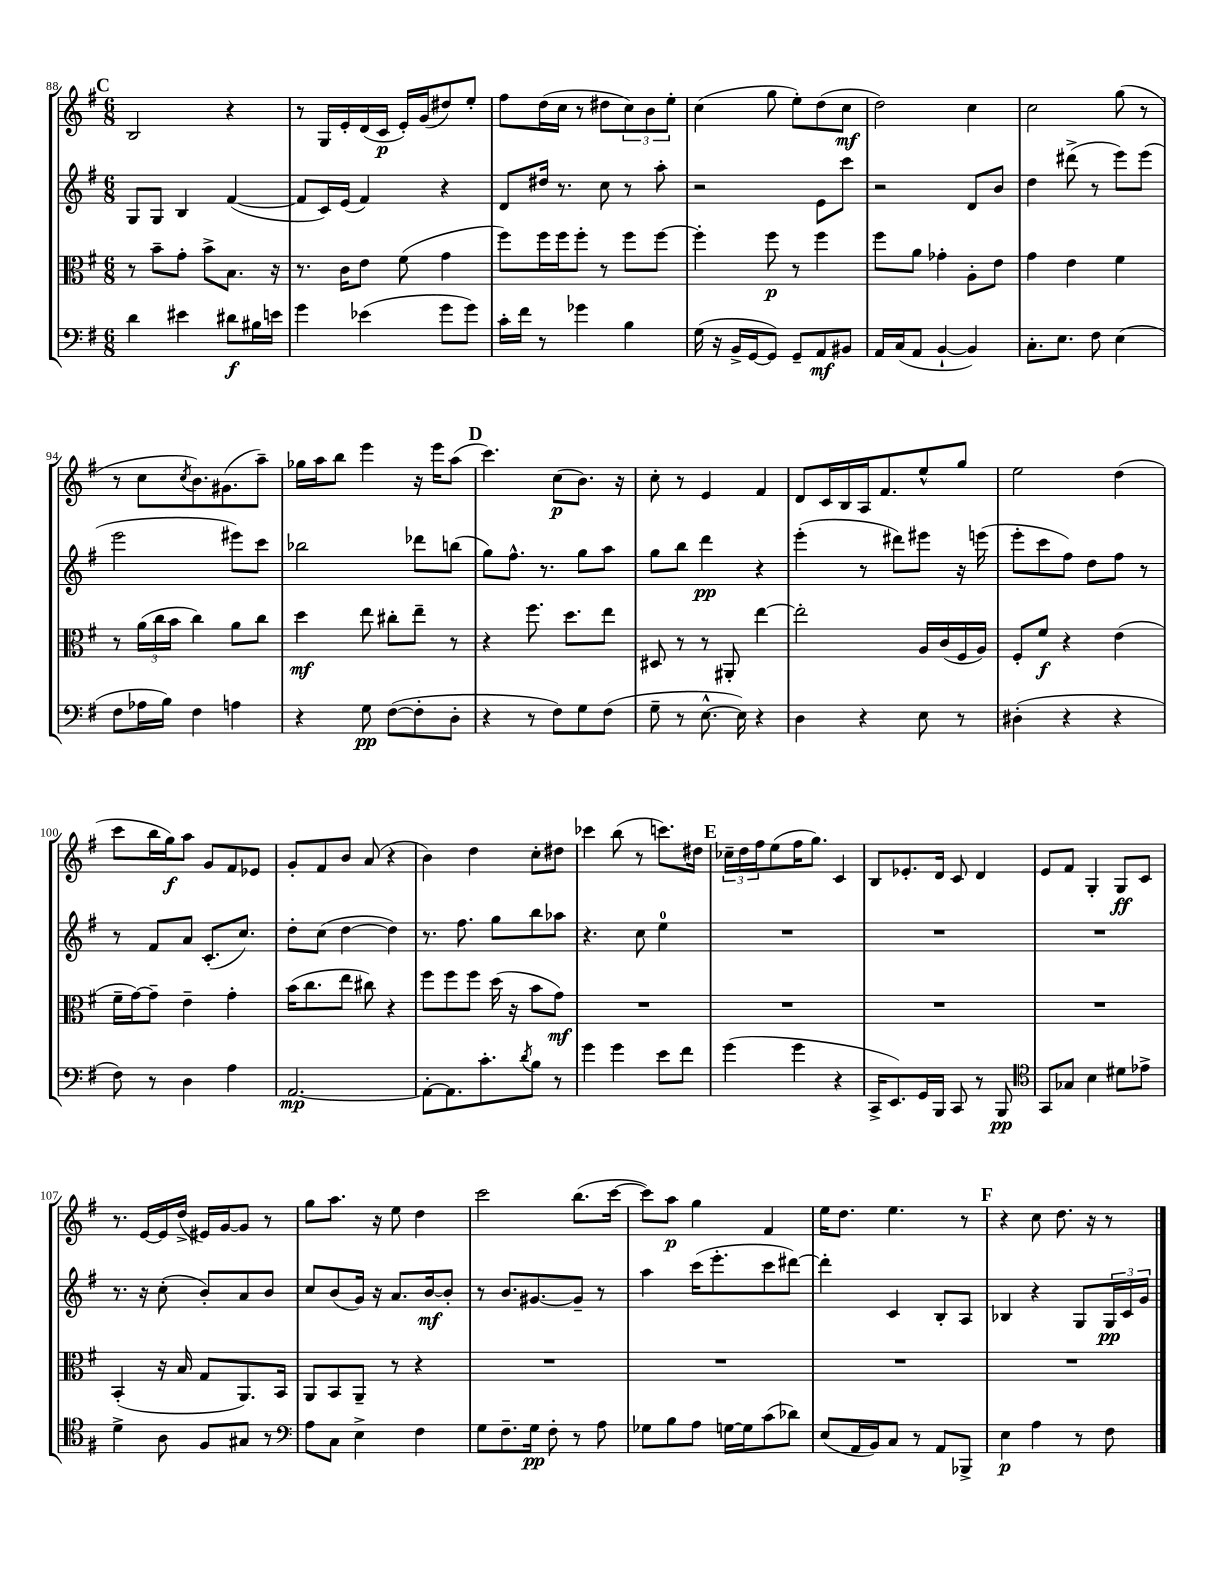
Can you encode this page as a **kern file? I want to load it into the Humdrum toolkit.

**kern	**kern	**kern	**kern
*staff4	*staff3	*staff2	*staff1
*clefF4	*clefC3	*clefG2	*clefG2
*k[f#]	*k[f#]	*k[f#]	*k[f#]
*M6/8	*M6/8	*M6/8	*M6/8
4d	8r	8G	2B
.	8b~	8G	.
4e#	8g'	4B	.
.	8b^	.	.
8d#	8.B	([4f#	4r
16B#	.	.	.
16e	16r	.	.
=	=	=	=
4g	8.r	8f#]	8r
.	.	16c)	16G
.	16c	(16e	16e'
(4e-	8e	4f#)	(16d
.	.	.	16c
.	(8f#	.	16e')
.	.	.	(16g
8g	4g	4r	8dd#)
8g)	.	.	8ee'
=	=	=	=
16c'	8ff#)	8d	8ff#
16f#	.	.	.
8r	16ff#	16dd#	(16dd
.	16ff#	8.r	16cc
4g-	8ff#'	.	8r
.	8r	8cc	8dd#
4B	8ff#	8r	12cc)
.	.	.	12b
.	[8ff#	8aa'	.
.	.	.	12ee'
=	=	=	=
(16G	4ff#']	2r	(4cc
16r	.	.	.
16BB^	.	.	.
[16GG	.	.	.
8GG])	8ff#	.	8gg
8GG~	8r	.	8ee')
8AA	4ff#	8e	(8dd
8BB#	.	8ccc	8cc
=	=	=	=
16AA	8ff#	2r	2dd)
(16C	.	.	.
8AA	8a	.	.
[4BB`	4g-'	.	.
4BB])	8A'	8d	4cc
.	8e	8b	.
=	=	=	=
8.C'	4g	4dd	2cc
8.E	.	.	.
.	4e	(8ddd#^	.
8F#	.	8r	.
(4E	4f#	8eee)	(8gg
.	.	(8eee	8r
=	=	=	=
8F#	8r	2eee	8r
16A-	(24a	.	8cc
.	24cc	.	.
16B)	.	.	.
.	24b	.	.
.	.	.	8qcc
4F#	4cc)	.	8.b)
.	.	.	(8.g#
4A	8a	8eee#)	.
.	8cc	8ccc	8aa~)
=	=	=	=
4r	4dd	2bb-	16gg-
.	.	.	16aa
.	.	.	8bb
8G	8ee	.	4eee
([8F#	8cc#'	.	.
8F#']	8ee~	8ddd-	16r
.	.	.	16eee
8D'	8r	(8bb	(8aa
=	=	=	=
4r	4r	8gg)	4.ccc)
.	.	8.ff#^^	.
8r	8.ff#	.	.
.	.	8.r	.
8F#)	.	.	(8cc
.	8.dd	.	.
8G	.	8gg	8.b)
(8F#	8ee	8aa	.
.	.	.	16r
=	=	=	=
8G~	8D#	8gg	8cc'
8r	8r	8bb	8r
[8.E^^	8r	4ddd	4e
.	8AA#'	.	.
16E])	.	.	.
4r	[4ee	4r	4f#
=	=	=	=
4D	2ee']	(4eee'	8d
.	.	.	16c
.	.	.	16B
4r	.	8r	16A
.	.	.	8.f#
.	.	8ddd#)	.
8E	16A	8eee#	8ee^^
.	(16c	.	.
8r	16F#	16r	8gg
.	16A)	(16eee	.
=	=	=	=
(4D#'	8F#'	8eee'	2ee
.	8f#	8ccc	.
4r	4r	8ff#)	.
.	.	8dd	.
4r	(4e	8ff#	(4dd
.	.	8r	.
=	=	=	=
8F#)	16f#~	8r	8ccc
.	[16g)	.	.
8r	8g~]	8f#	16bb
.	.	.	16gg)
4D	4e~	8a	8aa
.	.	(8.c'	8g
4A	4g'	.	8f#
.	.	8.cc)	.
.	.	.	8e-
=	=	=	=
[2.AA	(16b	8dd'	8g'
.	8.cc	.	.
.	.	(8cc	8f#
.	8ee	[4dd	8b
.	8cc#)	.	(8a
.	4r	4dd])	4r
=	=	=	=
8AA'_	8ff#	8.r	4b)
8.AA]	8ff#	.	.
.	.	8.ff#	.
.	8ff#	.	4dd
8.c'	.	.	.
.	(16dd	8gg	.
.	16r	.	.
8qd	.	.	.
8B	8b	8bb	8cc'
8r	8g)	8aa-	8dd#
=	=	=	=
4g	2.r	4.r	4ccc-
4g	.	.	(8bb
.	.	8cc	8r
8e	.	4ee	8.ccc)
8f#	.	.	.
.	.	.	16dd#
=	=	=	=
(4g	2.r	2.r	24cc-~
.	.	.	24dd
.	.	.	24ff#
.	.	.	(8ee
4g	.	.	16ff#
.	.	.	8.gg)
4r	.	.	4c
=	=	=	=
16CC^	2.r	2.r	8B
8.EE)	.	.	.
.	.	.	8.e-'
16GG	.	.	.
16BBB	.	.	16d
8CC	.	.	8c
8r	.	.	4d
8BBB	.	.	.
=	=	=	=
*clefC4	*	*	*
8GG	2.r	2.r	8e
8G-	.	.	8f#
4B	.	.	4G'
8d#	.	.	8G
8e-^	.	.	8c
=	=	=	=
4d^	(4BB'	8.r	8.r
.	.	16r	[16e
8A	16r	(8cc'	16e]
.	16B	.	(16dd^
8F#	8G	8b')	16e#)
.	.	.	[16g
8G#	8.AA)	8a	8g]
8r	.	8b	8r
.	16BB	.	.
=	=	=	=
*clefF4	*	*	*
8A	8AA	8cc	8gg
8C	8BB	(8b	8.aa
4E^	8AA~	16g)	.
.	.	16r	16r
.	8r	8.a	8ee
4F#	4r	.	4dd
.	.	[16b	.
.	.	8b']	.
=	=	=	=
8G	2.r	8r	2ccc
8.F#~	.	8.b	.
16G	.	[8.g#	.
8F#'	.	.	.
8r	.	8g#~]	(8.bb
8A	.	8r	.
.	.	.	[16ccc
=	=	=	=
8G-	2.r	4aa	8ccc])
8B	.	.	8aa
8A	.	(16ccc	4gg
.	.	8.eee'	.
[16G	.	.	.
16G]	.	.	.
(8c	.	8ccc	4f#
8d-)	.	[8ddd#)	.
=	=	=	=
(8E	2.r	4ddd#']	16ee
.	.	.	8.dd
16AA	.	.	.
16BB)	.	.	.
8C	.	4c	4.ee
8r	.	.	.
8AA	.	8B'	.
8BBB-^	.	8A	8r
=	=	=	=
4E	2.r	4B-	4r
4A	.	4r	8cc
.	.	.	8.dd
8r	.	8G	.
.	.	.	16r
8F#	.	24G	8r
.	.	24c	.
.	.	24g	.
==	==	==	==
*-	*-	*-	*-
